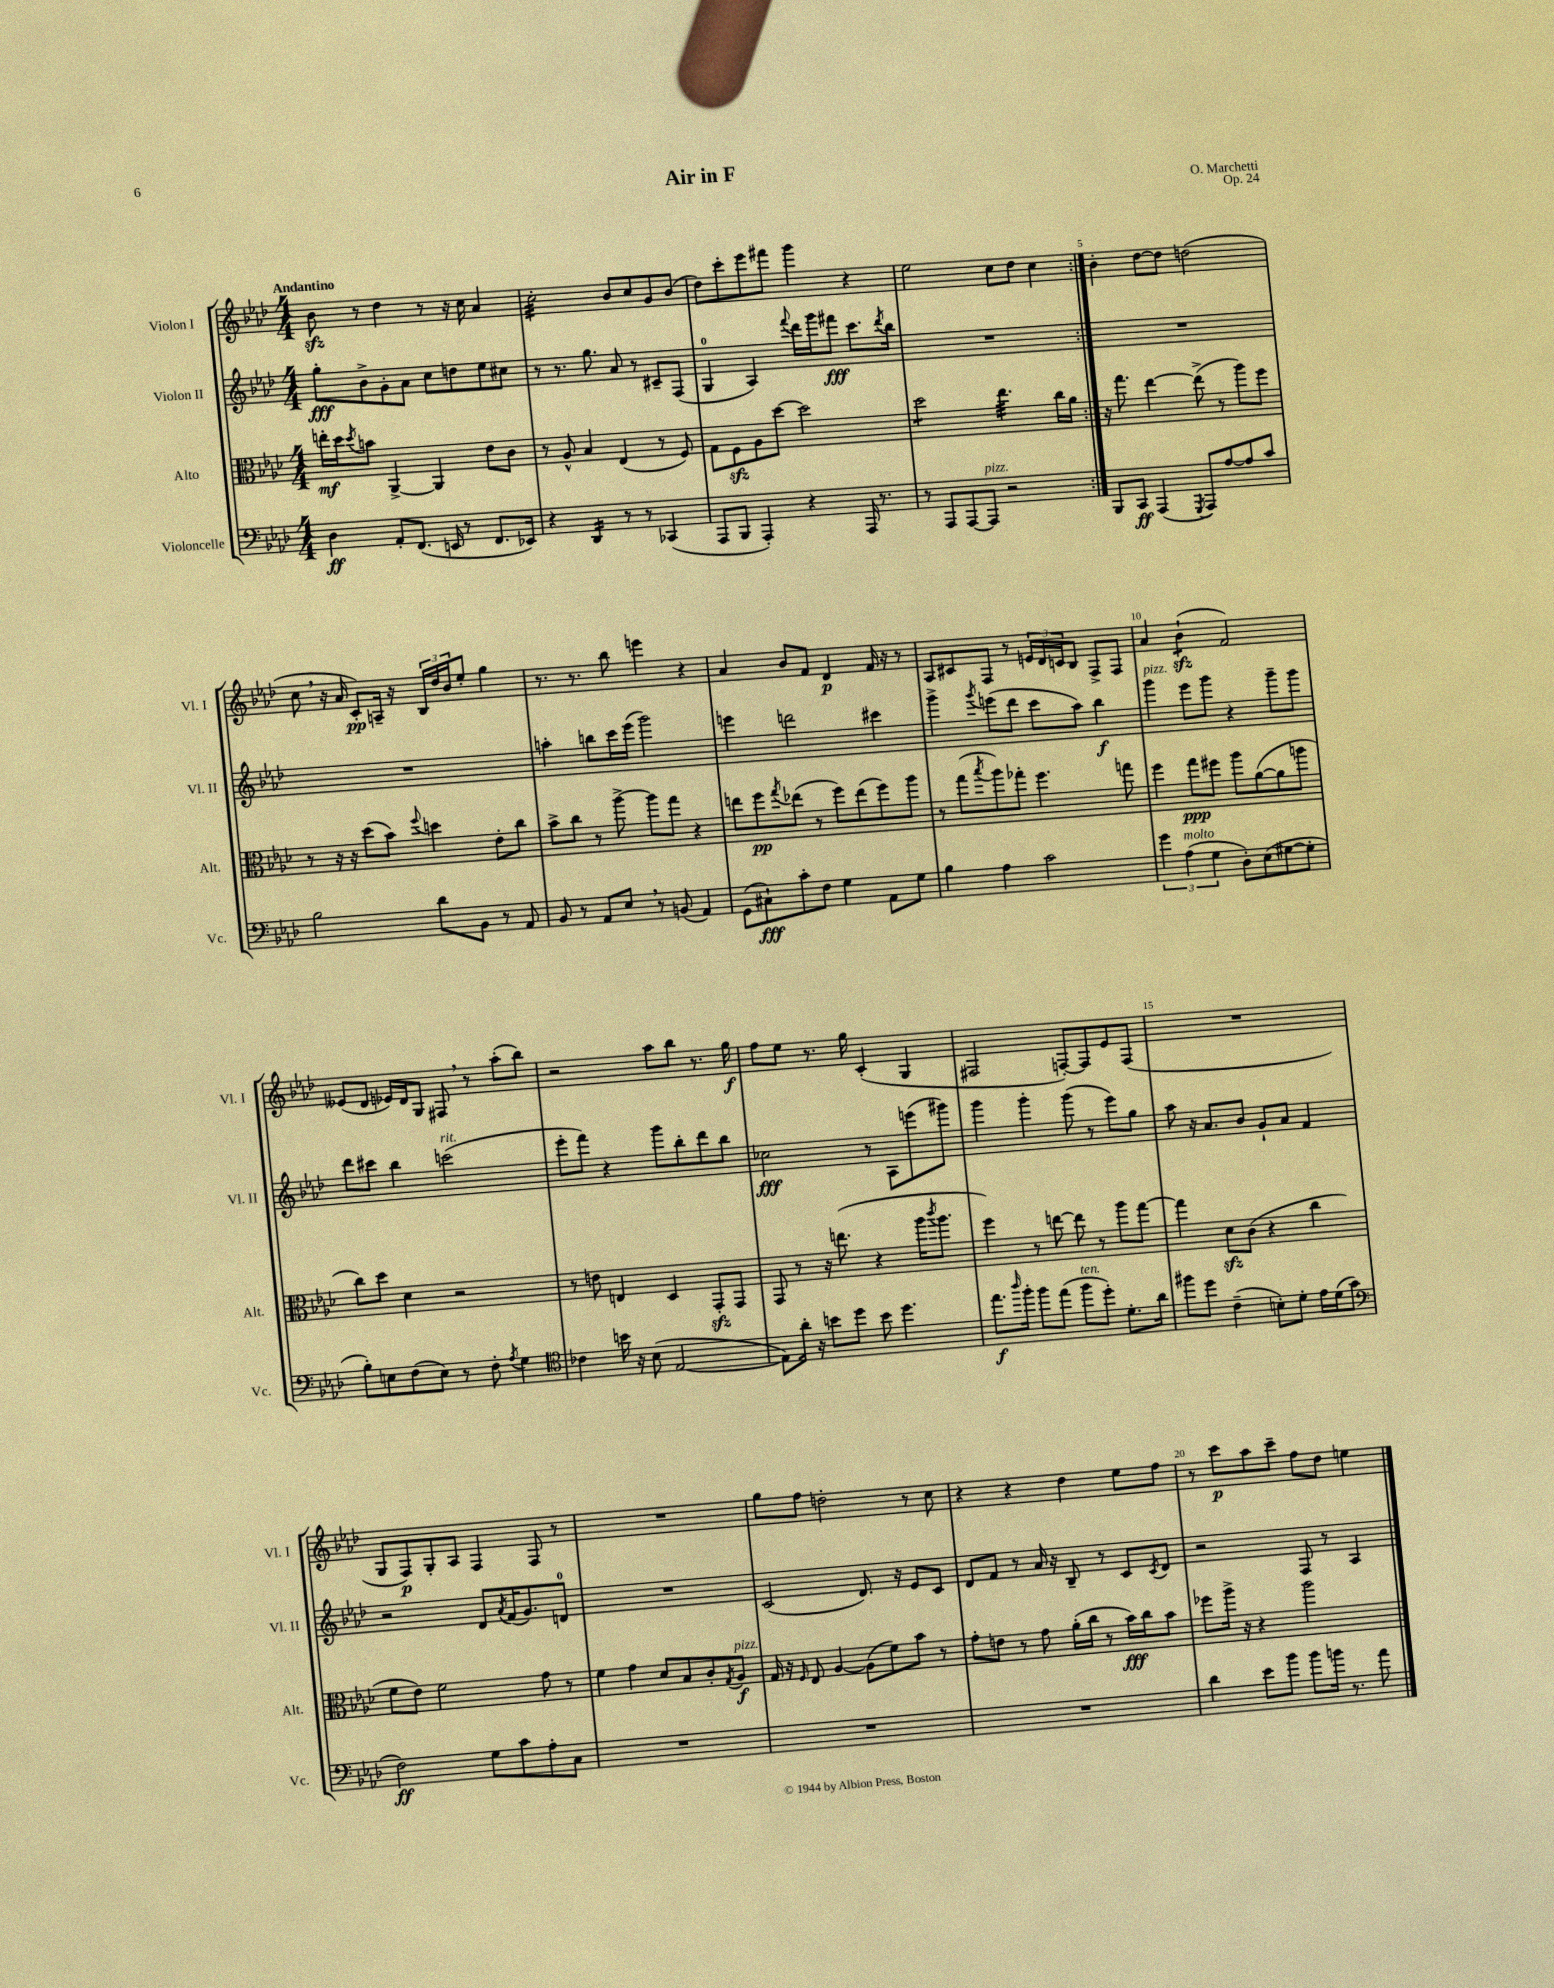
\header { title = "Air in F" composer = "O. Marchetti" opus = "Op. 24" }
<<
\new StaffGroup <<
\new Staff = "s0" \with { instrumentName = "Violon I" shortInstrumentName = "Vl. I" } {
    \clef treble \key aes \major \numericTimeSignature \time 4/4 \tempo "Andantino"
    \repeat volta 2 { bes'8\sfz r8 des''4 r8 r16 c''16 aes'4 |
    c''2:32-. bes'8 c''8 g'8 bes'8( |
    des''8) c'''8-. ees'''8 fis'''8 g'''4 r4 |
    ees''2 c''8 des''8 c''4 | }
    bes'4-. des''8~ des''8 d''2( |
    c''8 \breathe r16 aes'16 c'8-.\pp) a16-- r16 \tuplet 3/2 { bes16 des''16 bes'16 } ees''8-. g''4 |
    r8. r8. bes''8 e'''4 r4 |
    aes'4 bes'8 f'8 des'4\p f'16 r16 r8 |
    aes8 cis'8 f8 r8 \tuplet 3/2 { e'16 des'16 c'16 } bes8 f8-> f8 |
    aes'4 bes'4:8-!\sfz( f'2) |
    eeses'8( des'8 ees'16) des'16 g8 fis8 \breathe r8 aes''8-.( bes''8) |
    r2 aes''8 bes''8 r8. g''16\f |
    f''8 ees''8 r8. g''16 c'4-.( g4 |
    fis2 f8~-.) f8 ees'8 f8( |
    R1 |
    g8 f8\p) g8-. aes8 f4 f8 r8 |
    R1 |
    g''8 f''8 d''2-. r8 c''8 |
    r4 r4 des''4 ees''8 f''8 |
    r8 c'''8\p aes''8 c'''8-- f''8 des''8 e''4 \bar "|." |
}
\new Staff = "s1" \with { instrumentName = "Violon II" shortInstrumentName = "Vl. II" } {
    \clef treble \key aes \major \numericTimeSignature \time 4/4
    \repeat volta 2 { g''8-.\fff bes'8-> g'8-. aes'8 c''8 d''8 ees''8 cis''8 |
    r8 r8. g''8. aes'8 r8 cis'8-- f8( |
    g4-0 aes4) \appoggiatura { f'''8 } des'''16 g'''16 fis'''8\fff c'''8. \acciaccatura { des'''8 } bes''16 |
    R1 | }
    R1 |
    R1 |
    a''4-. b''8 c'''16 ees'''16( g'''2) |
    e'''4 d'''2 cis'''4 |
    g'''4-> \acciaccatura { g'''8 } e'''8( des'''8 c'''8 aes''8) bes''4\f |
    g'''4^\markup { \italic "pizz." } ees'''8 g'''8 r4 g'''8-- g'''8 |
    des'''8 cis'''8 bes''4 c'''2^\markup { \italic "rit." }( |
    ees'''8-. f'''8) r4 g'''8 bes''8-. des'''8 bes''8 |
    ces''2\fff r8 aes8 e'''8( gis'''8) |
    g'''4 g'''4-. g'''8( r8 ees'''8) g''8 |
    aes''8 r16 aes'8. bes'8 g'8-! aes'8 f'4 |
    r2 des'8 \acciaccatura { aes'8 } f'16( g'8.) d'8-0 |
    R1 |
    c'2( des'8.) r16 ees'8 c'8 |
    des'8 f'8 r8 aes'16 r16 bes8-- r8 c'8 \acciaccatura { c'8 } des'8 |
    r2 f8 r8 aes4 \bar "|." |
}
\new Staff = "s2" \with { instrumentName = "Alto" shortInstrumentName = "Alt." } {
    \clef alto \key aes \major \numericTimeSignature \time 4/4
    \repeat volta 2 { e''16-.\mf des''16 \acciaccatura { des''8 } b'8 aes,4~-> aes,4 ees'8 c'8 |
    r8 aes8-^ bes4 ees4( r8 f8) |
    g8 f8\sfz aes8 des''8~ des''2 |
    des''2:8 ees''4.:32 c''16 aes'16 | }
    r16 g''8. ees''4~ ees''8->( r8 aes''8) f''8 |
    r8 r16 r16 des''8( bes'8) \appoggiatura { f''8 } d''4 ees'8-. c''8 |
    bes'8-> c''8 r8 aes''8~-> aes''8 g''8 r4 |
    e''8 f''8\pp \acciaccatura { g''8 } ees''8( r8 f''8) ees''8( f''8) aes''8 |
    r8 g''8( \acciaccatura { bes''8 } aes''8) ges''8-. f''4. g''8 |
    f''4 g''8\ppp fis''8 aes''8 aes'8~( aes'8 a''8 |
    c''8) des''8 des'4 r2 |
    r8 e'8 e4 des4 g,8-.\sfz g,8 |
    g,8 r8 r16 e''8.( r4 aes''16 \acciaccatura { c'''8 } aes''8. |
    f''4) r8 e''8~ e''8 r8 aes''8 g''8~ |
    g''4 des'8\sfz c'8( r4 c''4 |
    f'8 ees'8) f'2 g'8 r8 |
    f'4 g'4 des'8 bes8 c'8-. \acciaccatura { g8 } aes8\f^\markup { \italic "pizz." } |
    g16 r16 \grace { f16 } ees8 aes4~ aes8( f'8) bes'8 r8 |
    g'8-. e'8 r8 g'8 aes'16-.( c''16 r8 bes'16\fff) c''16 bes'8 |
    fes''8 aes''16-> r16 r4 aes''2 \bar "|." |
}
\new Staff = "s3" \with { instrumentName = "Violoncelle" shortInstrumentName = "Vc." } {
    \clef bass \key aes \major \numericTimeSignature \time 4/4
    \repeat volta 2 { des4\ff aes,8-. f,8.( e,16 r8 f,8. ees,16) |
    r4 des,4:16 r8 r8 ces,4( |
    aes,,8 bes,,8 aes,,4-.) r4 aes,,16 r8. |
    r8 aes,,8 aes,,8~ aes,,8^\markup { \italic "pizz." } r2 | }
    bes,,8 c,8\ff aes,,4( \acciaccatura { g,,8 } aes,,8) aes8~ aes8 c'8 |
    bes2 des'8 bes,8 r8 aes,8 |
    bes,8 r8 aes,8 ees8 \breathe r8 b,8( aes,4) |
    g,8( cis8-!\fff) c'8-. f8 g4 aes,8 g8 |
    bes4 aes4 c'2 |
    \tuplet 3/2 { g'4 aes4^\markup { \italic "molto" }( g4 } des8-.) ees8( gis8~ gis8-. |
    bes8-.) e8 f8( e8) r8 f8-. \acciaccatura { aes8 } g4 |
    \clef tenor ces'4 b'16 r16 bes8( ees2~ |
    ees8) aes'16-. r16 b'8 des''8 b'8 des''4. |
    ees''8.\f \grace { aes''16 } f''16-. f''8 ees''8( f''8^\markup { \italic "ten." } des''8-.) des'8.-. aes'16 |
    fis''8 des''8 c'4--( b8-.) des'8-. ees'16 des'16( g'8 |
    \clef bass f2\ff) g8 c'8 aes8-. c8 |
    R1 |
    R1 |
    R1 |
    des'4 ees'8 bes'8 bes'8 b'16 r8. aes'8 \bar "|." |
}
>>
>>
\layout { \context { \Score \override BarNumber.break-visibility = ##(#f #t #t) barNumberVisibility = #(every-nth-bar-number-visible 5) } }
